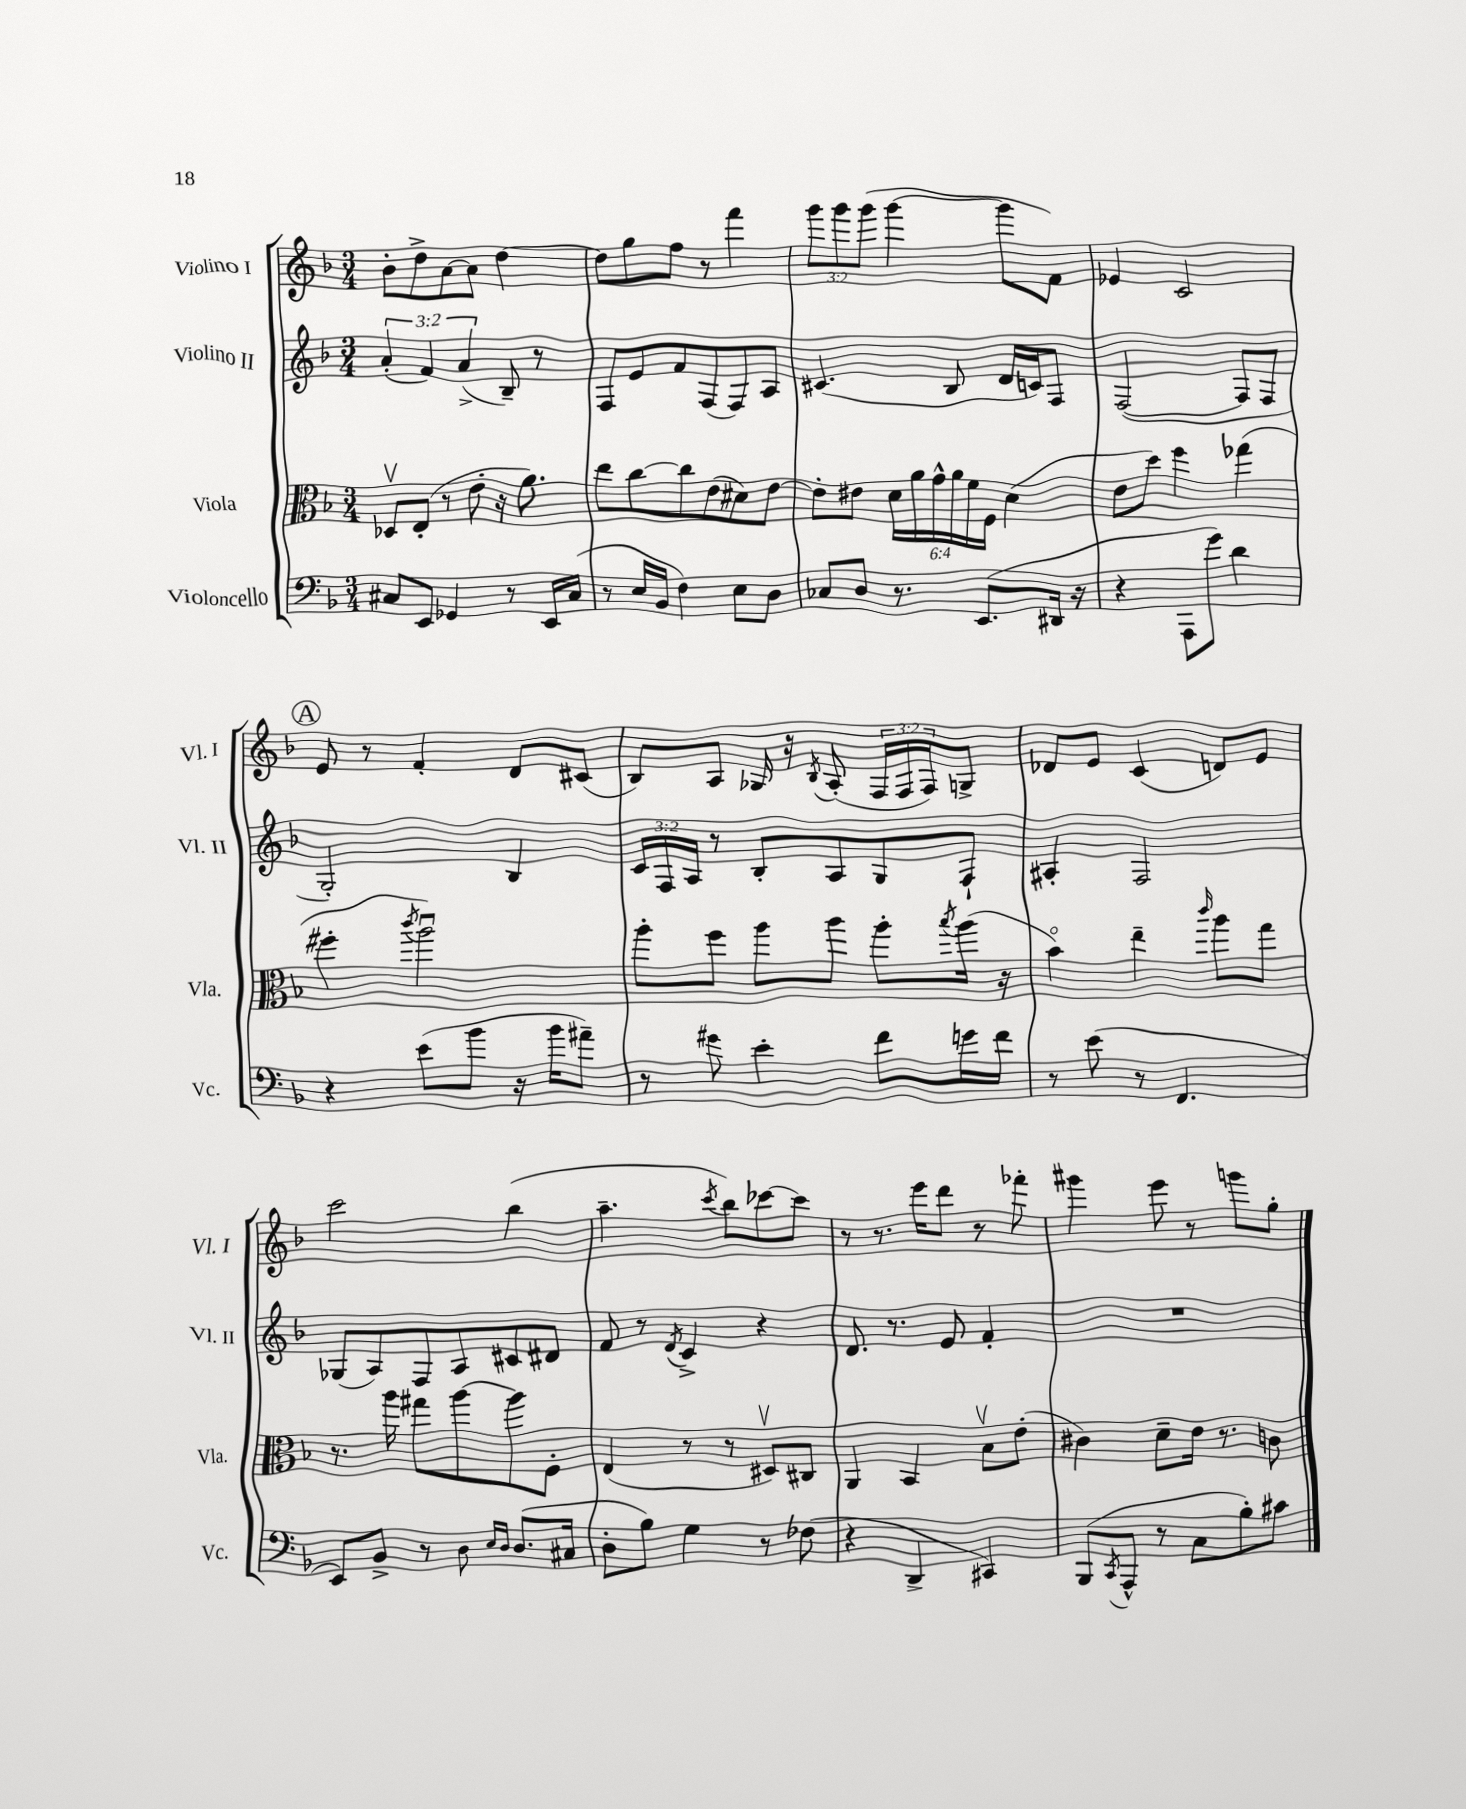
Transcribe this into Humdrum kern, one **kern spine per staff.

**kern	**kern	**kern	**kern
*staff4	*staff3	*staff2	*staff1
*clefF4	*clefC3	*clefG2	*clefG2
*k[b-]	*k[b-]	*k[b-]	*k[b-]
*M3/4	*M3/4	*M3/4	*M3/4
8C#/L	8D-v/L	(6a'/	8b-'\L
8EE/J	(8E'/J	.	8dd^\
.	.	6f/)	.
4GG-/	8r	.	[8a\
.	.	(6a^/	.
.	8e'\	.	8a\]J
8r	16r	8B-~/)	[4dd\
.	8.a\)	.	.
16EE/LL	.	8r	.
(16C#/JJ	.	.	.
=	=	=	=
8r	8ee\L	8F/L	8dd\]L
16E/LL	[8cc\	8e/	8gg\
16BB-/JJ	.	.	.
4F\)	8cc\]	8f/	8ff\J
.	(8e\	(8F/	8r
8E\L	8d#\)	8F/)	4fff\
8D\J	[8e\J	8A/J	.
=	=	=	=
8C-/L	8e'\]L	(4.c#/	12ggg\L
.	.	.	12ggg\
8D/J	8e#\J	.	.
.	.	.	(12ggg\J
8.r	24d\LL	.	[4ggg\
.	24a\	.	.
.	24g^^\	.	.
.	24a\	8B-/	.
.	24f\	.	.
(8.EE/L	.	.	.
.	24F\JJ	.	.
.	(4d\	16d/LL	8ggg\]L
.	.	16c/J)	.
16DD#/Jk	.	8F/J	8f\J)
16r	.	.	.
=	=	=	=
4r	8e\L	([2F/	4e-/
.	8dd\J)	.	.
8AAA\L	4ff\	.	2c/
8g\J)	.	.	.
4d\	(4gg-\	8F/]L	.
.	.	8F/J	.
=	=	=	=
4r	4ff#'\	2G'/)	8e/
.	.	.	8r
.	8qccc/	.	.
(8e\L	2aau\)	.	4f'/
8b-\J	.	.	.
16r	.	4B-/	8d/L
16b-\LK	.	.	.
8a#~\J)	.	.	(8c#/J
=	=	=	=
8r	8aa'\L	24c/LL	8B-/L)
.	.	24F/	.
.	.	24A/JJ	.
8g#\	8ff\J	8r	8A/J
4e'\	8aa\L	8B-'/L	16G-/
.	.	.	16r
.	.	.	8qB-/
.	8aa\J	8A/	(8A'/
8f\L	8aa'\L	8G/	24F/LL
.	.	.	24F/
.	.	.	24F/J)
.	8qbb-/	.	.
16g\L	(16aa\Jk	8F`/J	8G^/J
16f\JJ	16r	.	.
=	=	=	=
8r	4b-o\)	4A#'/	8d-/L
(8e\	.	.	8e/J
8r	4ee~\	2F/	(4c/
4.FF/	.	.	.
.	16qqccc/	.	.
.	8aa\L	.	8d/L)
.	8gg\J	.	8e/J
=	=	=	=
8EE/L)	8.r	(8G-/L	2ccc\
8BB-^/J	.	8A/)	.
.	16aa\	.	.
8r	8gg#\L	8F/	.
8D\	[8aa\	8A/	.
16qqE/LL	.	.	.
16qqD/JJ	.	.	.
(8.D/L	8aa\]	8c#/	(4bb-\
.	8F'\J	8d#/J	.
16C#/Jk	.	.	.
=	=	=	=
8D'\L	(4E/	8f/	4.aa~\
8B-\J)	.	8r	.
.	.	8qd/	.
4G\	8r	4c^/	.
.	.	.	8qccc/
.	8r	.	8bb-\L)
8r	8D#v/L)	4r	[8ccc-\
(8F-\	8C#/J	.	8ccc-\]J
=	=	=	=
4r	4AA/	8.d/	8r
.	.	.	8.r
.	.	8.r	.
4DD^/	4BB-/	.	.
.	.	.	16eee\LK
.	.	8e/	8ddd\J
4CC#/)	8B-v\L	4f'/	8r
.	(8e'\J	.	8fff-'\
=	=	=	=
(8BBB-/L	4c#\)	2.r	4ggg#\
8qCC/	.	.	.
8AAA^^/J	.	.	.
8r	8d~\L	.	8eee\
8C\L	16e\Jk	.	8r
.	8.r	.	.
8B-'\)	.	.	8ggg\L
8c#\J	8c\	.	8gg'\J
==	==	==	==
*-	*-	*-	*-
